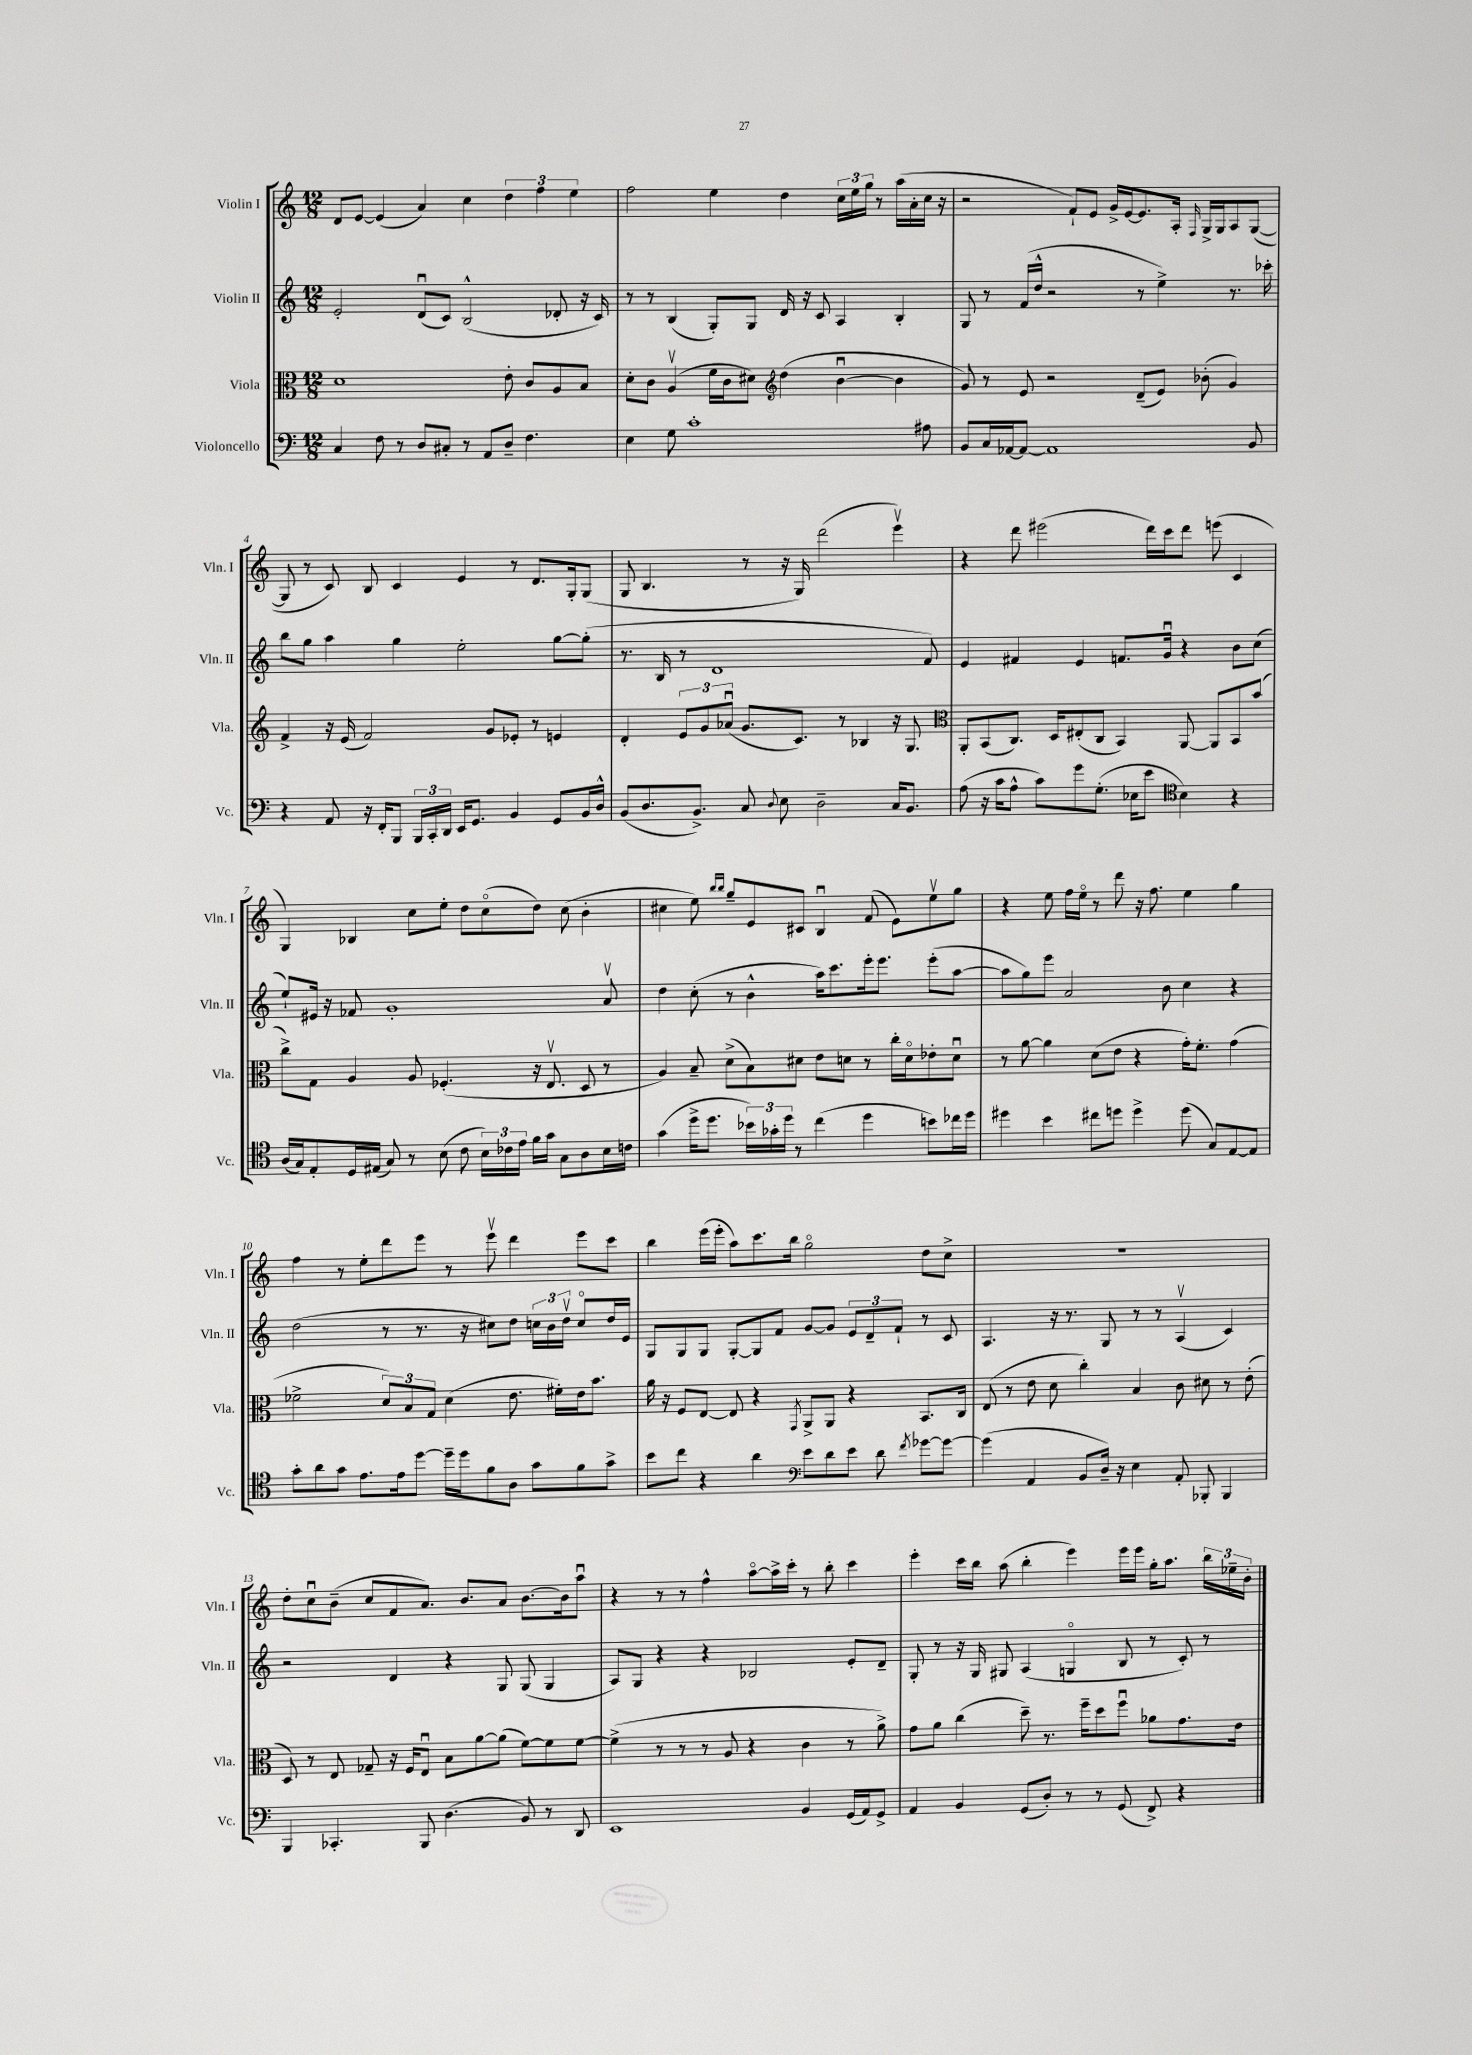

**kern	**kern	**kern	**kern
*staff4	*staff3	*staff2	*staff1
*clefF4	*clefC3	*clefG2	*clefG2
*k[]	*k[]	*k[]	*k[]
*M12/8	*M12/8	*M12/8	*M12/8
4C	1d	2e'	8d
.	.	.	[8e
8F	.	.	(4e]
8r	.	.	.
8D	.	(8du	4a)
8C#'	.	8c)	.
8r	.	(2B^^	4cc
8AA	.	.	.
8D~	8e'	.	6dd
4.F	8c	.	.
.	.	.	6ff
.	8A	8d-'	.
.	.	.	6ee
.	8B	16r	.
.	.	16c)	.
=	=	=	=
4E	8d'	8r	2ff
.	8c	8r	.
8G	(4Av	(4B	.
1c'	.	.	.
.	16f	8G')	4ee
.	16c	.	.
.	8d#)	8G	.
*	*clefG2	*	*
.	(4dd	16d	4dd
.	.	16r	.
.	.	8c	.
.	[4bu	4A	24cc
.	.	.	24ee
.	.	.	24gg
.	.	.	8r
.	4b]	4B'	(16aa
.	.	.	16a'
8A#	.	.	16cc
.	.	.	16r
=	=	=	=
8BB	8g)	8G	2r
16C	8r	8r	.
[16AA-	.	.	.
8AA-_	8e	(16f	.
.	.	16dd^^	.
1AA-]	2r	2r	.
.	.	.	8f`)
.	.	.	8e
.	.	.	16g^
.	.	.	[16e
.	(8d~	8r	8.e]
.	8e)	4ee^)	.
.	.	.	16A'
.	.	.	16qqF
.	(8b-'	.	16G^
.	.	.	16G
.	4g)	8.r	8A
8BB	.	.	([8G
.	.	16ccc-'	.
=	=	=	=
4r	4f^	8bb	8G]
.	.	8gg	8r
8AA	16r	4aa	8c)
.	(16e	.	.
16r	2f)	.	8B
16FF'	.	.	.
8BBB	.	4gg	4c
24BBB	.	.	.
24CC'	.	.	.
24DD	.	.	.
16EE	.	2ee'	4e
8.GG	.	.	.
.	8g	.	.
4BB	8e-'	.	8r
.	8r	.	8.d
8GG	4e	[8gg	.
.	.	.	16G'
16BB	.	(8gg']	(8G
16D^^	.	.	.
=	=	=	=
(8BB	4d'	8.r	8G
8.D	.	.	4.B
.	.	16B	.
.	12e	8r	.
8.BB^)	.	.	.
.	12g	.	.
.	.	1d	.
.	(12a-u	.	.
8C	8.g	.	8r
8qqD	.	.	.
8E	.	.	16r
.	8.c)	.	16G)
2D~	.	.	(2ddd
.	8r	.	.
.	4B-	.	.
16C	16r	.	4eeev)
8.BB	8.G	.	.
.	.	8f)	.
=	=	=	=
*	*clefC3	*	*
(8A	8AA'	4e	4r
16r	(8BB	.	.
16c	.	.	.
8A^^	8.C)	4f#	8ddd
8c)	.	.	(2eee#
.	16D	.	.
8g	(8E#'	4e	.
(8.G'	8C	.	.
.	4BB)	8.f	.
16E-	.	.	.
8e	.	.	16ddd)
.	.	16gu	16ccc
*clefC4	*	*	*
4B)	[8AA	4r	8ddd
.	8AA]	.	(8eee
4r	8BB	8b	4c
.	(8b	(8cc	.
=	=	=	=
(16A	8cc^)	8ee`)	4G)
16G)	.	.	.
8E'	8G	16e#	.
.	.	16r	.
16D	4A	8f-	4B-
(16E#	.	.	.
8G)	.	1g'	.
8r	8A	.	8cc
(8B	(4.F-'	.	8ee'
8c	.	.	8dd
24B)	.	.	(8cco
24c-	.	.	.
24e	.	.	.
16f	16r	.	8dd)
16g	8.Ev	.	.
8G	.	.	(8cc
8A	8D	.	4b'
16B	8r	8av	.
16c	.	.	.
=	=	=	=
(4g	4A)	4dd	4cc#
16dd^	8B~	(8cc'	8ee)
8.dd	.	.	.
.	.	.	16qqbb
.	.	.	16qqbb
.	(8d^	8r	8gg~
24b-)	8B)	4b^^	8e
24g-'	.	.	.
24dd	.	.	.
8r	8d#	.	8c#
(4cc	8e	16aa)	4Bu
.	.	8.ccc	.
.	8d	.	.
4dd	8r	16eee'	(8f
.	.	8.eee	.
.	16cc'	.	8e)
.	16do	.	.
8b)	8e-'	(8eee'	8eev
16cc-	8du	[8aa	8gg
16dd	.	.	.
=	=	=	=
4dd#	8r	8aa]	4r
.	[8a	8gg)	.
4b	4a]	8eee	8ee
.	.	2a	16ff
.	.	.	16eeo
8cc#	(8d	.	8r
8dd	8e	.	8ddd
4dd^	4r	.	16r
.	.	.	8.ff
.	.	8b	.
(8dd	16g')	4cc	4ee
.	8.f'	.	.
8G)	.	.	.
[8E	(4g	4r	4gg
8E]	.	.	.
=	=	=	=
8g'	2f-^	(2dd	4ff
8a	.	.	.
8g	.	.	8r
8.e	.	.	8ee'
.	12d)	8r	8ddd
16e	.	.	.
.	12B	.	.
[8dd	.	8.r	8eee
.	12G	.	.
16dd~]	(4d	.	8r
16dd	.	16r	.
8f	.	8cc#)	8eeev
8A	8.e	8dd	4ddd
8g	.	24cc	.
.	.	24b	.
.	16f#')	.	.
.	.	24ddv	.
8f	16e	8cco	8eee
.	8.b	.	.
8g^	.	16dd	8ccc
.	.	16e	.
=	=	=	=
8b	16a	8G	4bb
.	16r	.	.
8cc	8F	8G	.
4r	[8E	8G	(16eee
.	.	.	16eee'
.	8E]	[8G'	8aa)
4a	4r	8G]	8.ccc
.	.	8f	.
.	.	.	16bb
*clefF4	*	*	*
.	8qGG	.	.
8e	8AA^	[8g	2ggo
8d	8AA	8g]	.
8e	4r	12e	.
.	.	12d~	.
8d	.	.	.
.	.	12f`	.
8qf	.	.	.
[8g-	8.BB	8r	8dd
8g-_	.	8c	8cc^
.	16C	.	.
=	=	=	=
(4g-]	(8E	4.A	1.r
.	8r	.	.
4AA	8e	.	.
.	8d	16r	.
.	.	8.r	.
8BB	4cc')	.	.
16D~)	.	8G	.
16r	.	.	.
4E	4B	8r	.
.	.	8r	.
8AA'	8c	(4Av	.
8BBB-'	8d#	.	.
4BBB-	8r	4c)	.
.	(8e'	.	.
=	=	=	=
4BBB	8D)	2r	8dd'
.	8r	.	8ccu
4.CC-'	8E	.	(8b~
.	8G-~	.	8cc
.	16r	4d	8f
.	16F	.	.
8BBB	8Eu	.	8.a)
(4.D	8B	4r	.
.	.	.	8.b
.	[8a	.	.
.	(8a]	8G	8a
8BB)	[8f)	(8G	[8.b
8r	8f]	4G	.
.	.	.	16b]
8DD	[8f	.	8aau
=	=	=	=
1EE	(4f^]	8A)	4r
.	.	8G	.
.	8r	4r	8r
.	8r	.	8r
.	8r	4r	4ff^^
.	8A	.	.
.	4r	2B-	[8aao
.	.	.	16aa^]
.	.	.	16ccc'
4BB	4c	.	8r
.	.	.	8bb'
(16GG	8r	8e'	4ccc
16AA)	.	.	.
8GG^	8a^)	8d~	.
=	=	=	=
4AA	8g	8G'	4eee'
.	8a	8r	.
4BB	(4cc	16r	16ccc
.	.	16G	16bb
.	.	8G#	(8aa
(8GG	8dd~)	(4A	4bb'
8D')	8.r	.	.
8r	.	4Go	4eee)
.	16ff~	.	.
8r	8dd	.	.
(8GG	8ffu	8B	16eee
.	.	.	16eee
8FF^)	8a-	8r	16gg'
.	.	.	8.aa
4r	8.g	8c')	.
.	.	8r	24bb
.	.	.	24ee-~
.	16e	.	.
.	.	.	24b'
==	==	==	==
*-	*-	*-	*-
